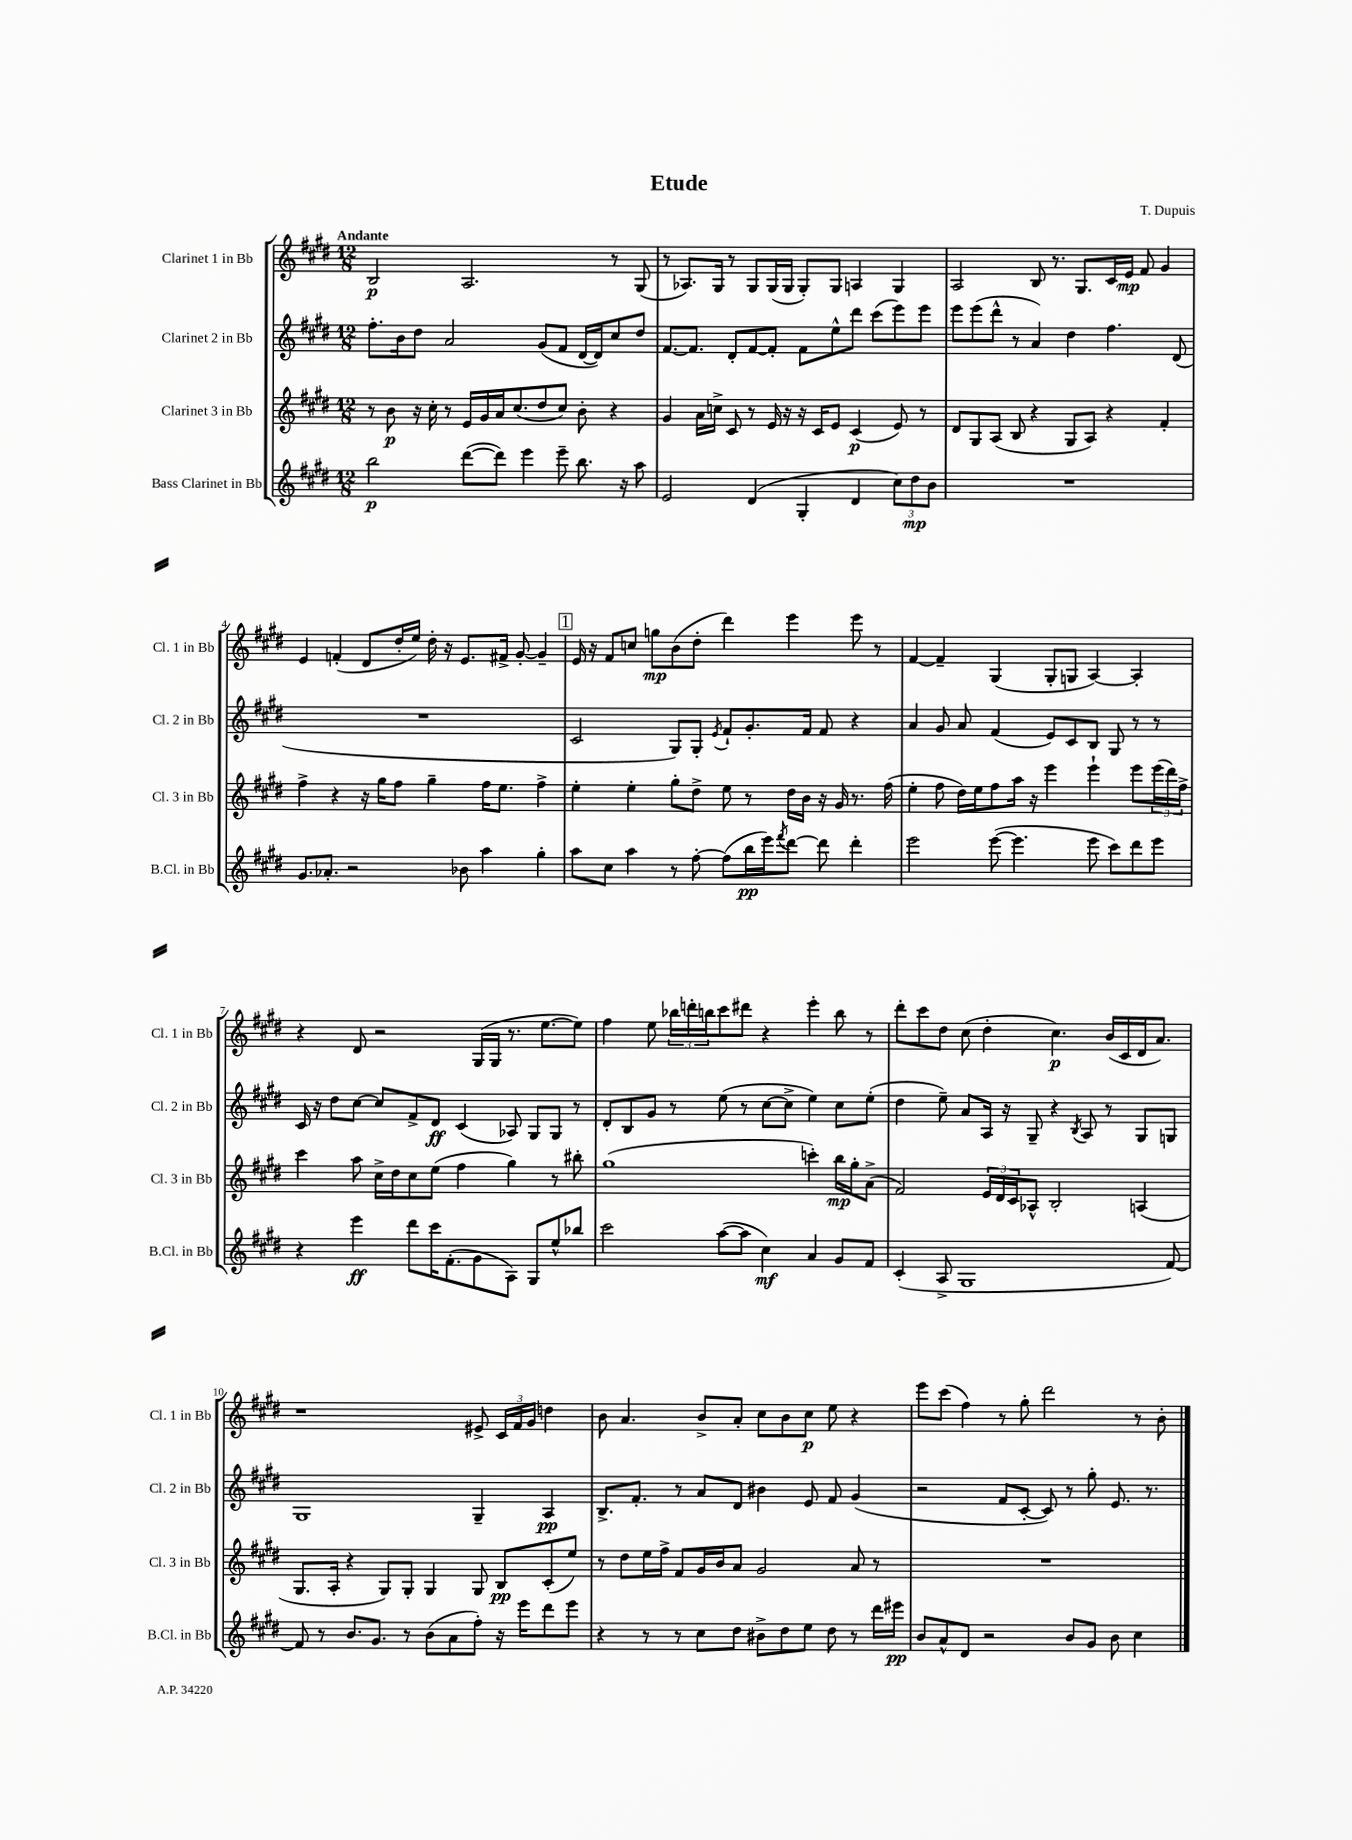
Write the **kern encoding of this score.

**kern	**kern	**kern	**kern
*staff4	*staff3	*staff2	*staff1
*clefG2	*clefG2	*clefG2	*clefG2
*k[f#c#g#d#]	*k[f#c#g#d#]	*k[f#c#g#d#]	*k[f#c#g#d#]
*M12/8	*M12/8	*M12/8	*M12/8
2bb	8r	8.ff#'	2B
.	8b	.	.
.	.	16b	.
.	16r	8dd#	.
.	16cc#'	.	.
.	8r	2a	.
([8ddd#	16e	.	2.A
.	16g#	.	.
8ddd#])	16a	.	.
.	(8.cc#	.	.
4eee	.	.	.
.	8dd#	(8g#	.
8eee~	8cc#)	8f#	.
8.bb	8b'	[16d#	.
.	.	16d#])	.
.	4r	8cc#	8r
16r	.	.	.
8aa	.	8dd#	(8G#
=	=	=	=
2e	4g#	[8.f#	8r
.	.	.	8.A-)
.	.	8.f#]	.
.	16a	.	.
.	16cc^	.	16G#
.	8c#	8d#'	8r
(4d#	8r	[8f#	8G#
.	16e	8f#']	(16G#
.	16r	.	16G#
4G#'	16r	8f#	8G#')
.	16c#	.	.
.	8e	8ee^^	8G#
4d#	(4c#	8ddd#	4A
.	.	(8ccc#	.
12cc#)	8e)	8eee)	4G#
12dd#	.	.	.
.	8r	8eee	.
12b	.	.	.
=	=	=	=
1.r	8d#	8eee	2A
.	8G#	(8eee	.
.	(8A	8ddd#^^	.
.	8B	8r	.
.	4r	4a)	8B
.	.	.	8.r
.	8G#	4dd#	.
.	.	.	8.G#
.	8A)	.	.
.	4r	4.ff#	16c#
.	.	.	16e
.	.	.	8f#
.	4f#'	.	4g#
.	.	(8d#	.
=	=	=	=
8.g#	4ff#^	1.r	4e
8.a-'	.	.	.
.	4r	.	(4f'
2r	.	.	.
.	16r	.	8d#
.	16gg#	.	.
.	8ff#	.	16dd#'
.	.	.	16ee)
.	4gg#~	.	16dd#'
.	.	.	16r
8b-	.	.	8.e
4aa	16ff#	.	.
.	8.ee	.	16f#^
.	.	.	[8g#'
4gg#'	4ff#^	.	4g#~]
=	=	=	=
8aa	4ee'	2c#	16e
.	.	.	16r
8cc#	.	.	8f#
4aa	4ee'	.	8cc
.	.	.	8gg
8r	8gg#'	8G#)	(8b
[8ff#'	8dd#^	8G#'	8dd#'
.	.	8qe	.
(8ff#]	8ee	8f#`	4ddd#)
16bb	8r	8.g#'	.
16eee)	.	.	.
8qfff#	.	.	.
[8ddd#	16dd#	.	4eee
.	16b	16f#	.
8ddd#]	16r	8f#	.
.	16g#	.	.
4ddd#'	8.r	4r	8eee
.	.	.	8r
.	(16ff#	.	.
=	=	=	=
2eee	4ee'	4a	[4f#
.	8ff#	8g#	4f#~]
.	16dd#)	8a	.
.	16ee	.	.
([8eee	8ff#	(4f#	(4G#
4.eee]	16aa	.	.
.	16r	.	.
.	4eee	8e)	8G#'
.	.	8c#	8G
8eee	4eee`	8B	[4A)
8ccc#)	.	8G#	.
8ddd#	8eee	8r	4A']
8eee	(24eee	8r	.
.	24ddd#)	.	.
.	24ff#^	.	.
=	=	=	=
4r	4ccc#	16c#	4r
.	.	16r	.
.	.	8dd#	.
4eee	8aa	[8cc#	8d#
.	16cc#^	8cc#]	2r
.	16dd#	.	.
8ddd#	8cc#	8f#^	.
16ccc#	(8ee	8d#	.
(8.f#'	.	.	.
.	4ff#	(4c#	.
8g#	.	.	(16G#
.	.	.	16G#
8A)	4gg#)	8A-)	8.r
8G#	.	8G#	.
.	.	.	[8.ee
8ee^^	8r	8G#	.
8bb-	8bb#'	8r	8ee])
=	=	=	=
2ccc#	(1gg#	8d#'	4ff#
.	.	8B	.
.	.	8g#	8ee
.	.	8r	24bb-
.	.	.	24ddd'
.	.	.	24bb
([8aa	.	(8ee	8ccc#
8aa]	.	8r	8ddd#
4cc#)	.	[8cc#	4r
.	.	8cc#^]	.
4a	4ccc')	4ee)	4eee'
8g#	16bb	8cc#	8bb
.	16gg#'	.	.
8f#	(8a^	(8ee'	8r
=	=	=	=
(4c#'	2f#)	4dd#	8ddd#'
.	.	.	8ccc#
8A^	.	8ee~)	8dd#
1G#	.	8a	(8cc#
.	24e	16A	4dd#'
.	24d#	.	.
.	.	16r	.
.	24c#	.	.
.	8A-^^	8G#~	.
.	2B'	4r	4.cc#)
.	.	8qB	.
.	.	8A	.
.	.	8r	(16b
.	.	.	16c#
.	(4A	8G#	16d#
.	.	.	8.a)
[8f#)	.	8G	.
=	=	=	=
8f#]	8.G#	1G#	1r
8r	.	.	.
.	16A'	.	.
8.b	4r	.	.
8.g#	.	.	.
.	8G#)	.	.
8r	8G#'	.	.
(8b	4G#	.	.
8a	.	.	.
8ff#')	8G#	4G#~	8e#^
16r	8B	.	24c#
.	.	.	24f#
16eee	.	.	.
.	.	.	24g#
8ddd#	(8c#'	4A	4dd
8eee	8ee)	.	.
=	=	=	=
4r	8r	8.B^	8b
.	8dd#	.	4.a
.	.	8.f#'	.
8r	16ee	.	.
.	16ff#^	.	.
8r	8f#	8r	.
8cc#	16g#	8a	8b^
.	16b	.	.
8dd#	8a	8d#	8a'
8b#^	2g#	4b#	8cc#
8dd#	.	.	8b
8ee	.	8e	8cc#
8dd#	.	8f#	8ee
8r	8a	(4g#	4r
16ddd#	8r	.	.
16eee#	.	.	.
=	=	=	=
8b	1.r	2r	8eee
8a^^	.	.	(8ccc#
8d#	.	.	4ff#)
2r	.	.	.
.	.	8f#	8r
.	.	[8c#'	8gg#'
.	.	8c#])	2ddd#
8b	.	8r	.
8g#	.	8gg#'	.
8b	.	8.e	.
4cc#	.	.	8r
.	.	8.r	.
.	.	.	8b'
==	==	==	==
*-	*-	*-	*-
